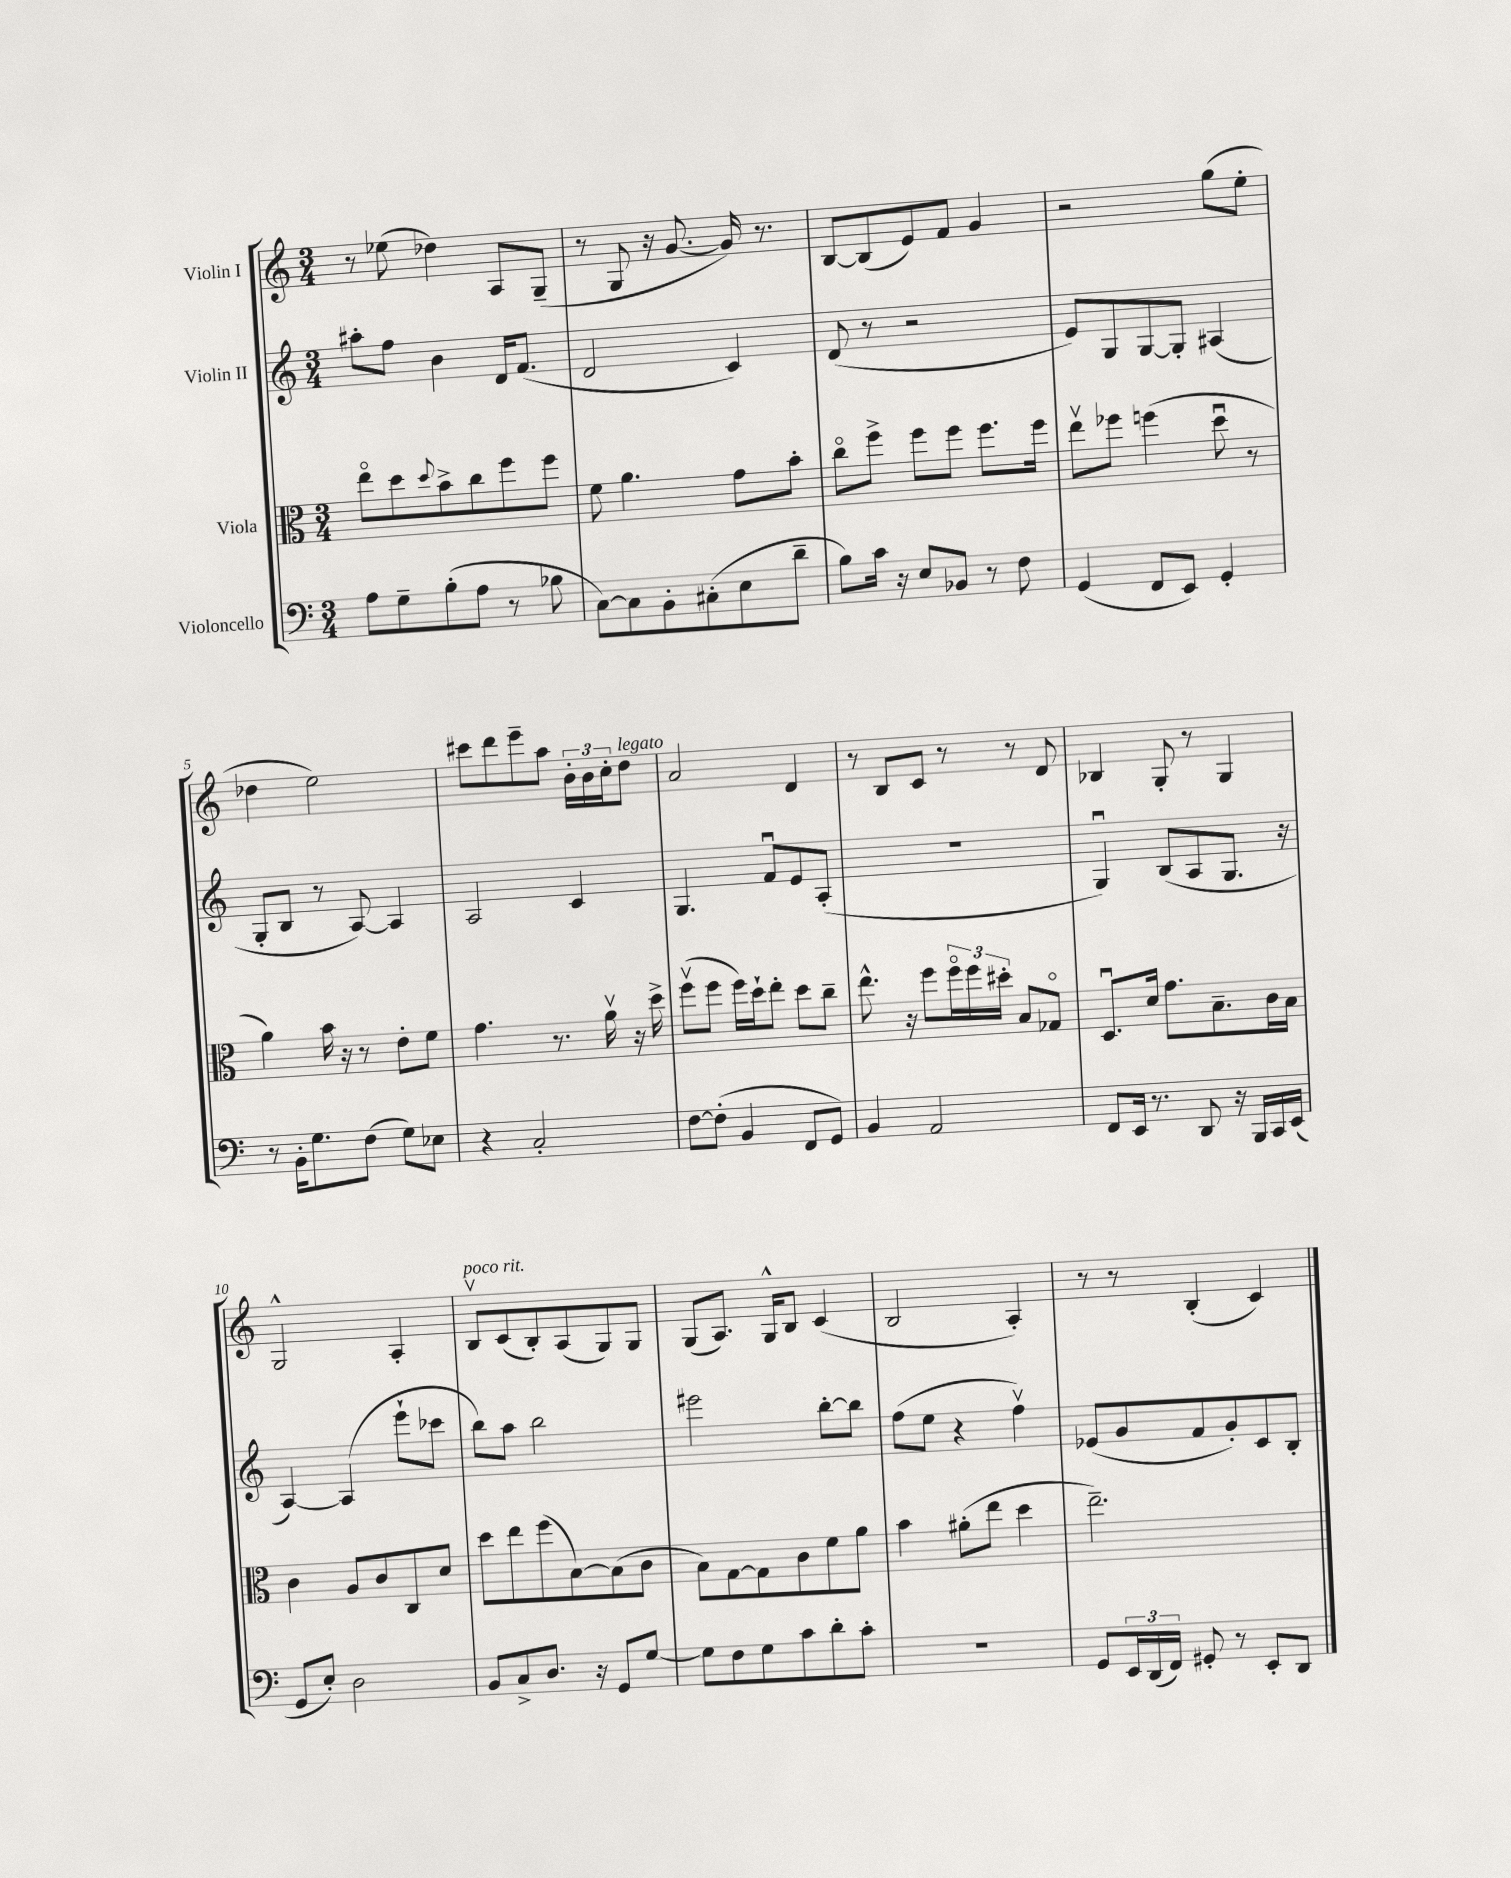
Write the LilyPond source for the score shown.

<<
\new StaffGroup <<
\new Staff = "s0" \with { instrumentName = "Violin I" } {
    \clef treble \key c \major \numericTimeSignature \time 3/4
    r8 ees''8( des''4) a8 g8--( |
    r8 g8 r16 g'8.~ g'16) r8. |
    b8~ b8( e'8) f'8 g'4 |
    r2 g''8( e''8-. |
    des''4 e''2) |
    cis'''8 d'''8 e'''8-- a''8 \tuplet 3/2 { b'16-. b'16 c''16-. } d''8^\markup { \italic "legato" } |
    a'2 d'4 |
    r8 b8 c'8 r8 r8 d'8 |
    bes4 g8-. r8 g4 |
    g2-^ a4-. |
    b8\upbow^\markup { \italic "poco rit." } c'8( b8-.) a8( g8) g8 |
    g8( a8.) g16-^ b8 c'4( |
    b2 a4-.) |
    r8 r8 b4-.( c'4) \bar "|." |
}
\new Staff = "s1" \with { instrumentName = "Violin II" } {
    \clef treble \key c \major \numericTimeSignature \time 3/4
    ais''8-. f''8 b'4 d'16 f'8.( |
    d'2 c'4) |
    d'8( r8 r2 |
    e'8) g8 g8~ g8-. ais4( |
    g8-. b8 r8 a8~) a4 |
    a2 c'4 |
    g4. f'8\downbow e'8 a8-.( |
    R2. |
    g4\downbow) b8( a8 g8. r16 |
    a4~) a4( e'''8-! ces'''8 |
    b''8) a''8 b''2 |
    eis'''2 b''8~-. b''8 |
    f''8( e''8 r4 f''4\upbow) |
    ees'8( g'8 f'8 g'8-.) c'8 b8-. \bar "|." |
}
\new Staff = "s2" \with { instrumentName = "Viola" } {
    \clef alto \key c \major \numericTimeSignature \time 3/4
    e''8\flageolet d''8 \appoggiatura { d''8 } b'8-> c''8 f''8 f''8 |
    f'8 a'4. g'8 b'8-. |
    c''8\flageolet f''8-> f''8 f''8 f''8. f''16 |
    e''8\upbow fes''8 f''4( d''8\downbow r8 |
    a'4) b'16 r16 r8 e'8-. f'8 |
    g'4. r8. a'16\upbow r16 d''16-> |
    f''8\upbow( f''8 f''16) d''16-! e''8-. d''8 c''8-- |
    e''8.-^ r16 f''8 \tuplet 3/2 { f''16\flageolet f''16 dis''16-. } b8 ges8\flageolet |
    d8.\downbow d'16 g'8. b8.-- c'16 b16 |
    c'4 a8 c'8 c8 d'8 |
    d''8 e''8 f''8( b8~) b8( c'8 |
    b8) g8~ g8 c'8 f'8 a'8 |
    b'4 ais'8-.( e''8 d''4 |
    e''2.--) \bar "|." |
}
\new Staff = "s3" \with { instrumentName = "Violoncello" } {
    \clef bass \key c \major \numericTimeSignature \time 3/4
    a8 g8-- b8-.( a8 r8 bes8 |
    c8~) c8 b,8-. cis8-.( e8 d'8-- |
    b8) c'16 r16 e8 bes,8 r8 f8 |
    g,4( f,8 e,8) g,4-. |
    r8 b,16-. g8. f8( g8) ees8 |
    r4 c2-. |
    f8~ f8-.( b,4 f,8 g,8) |
    b,4 a,2 |
    f,8 e,16 r8. d,8 r16 b,,16 c,16 e,16( |
    g,8 e8-.) d2 |
    b,8 c8-> d8. r16 g,8 g8~ |
    g8 f8 g8 c'8 d'8-. c'8-. |
    R2. |
    g,8 \tuplet 3/2 { e,16 d,16( f,16) } gis,8-. r8 e,8-. d,8 \bar "|." |
}
>>
>>
